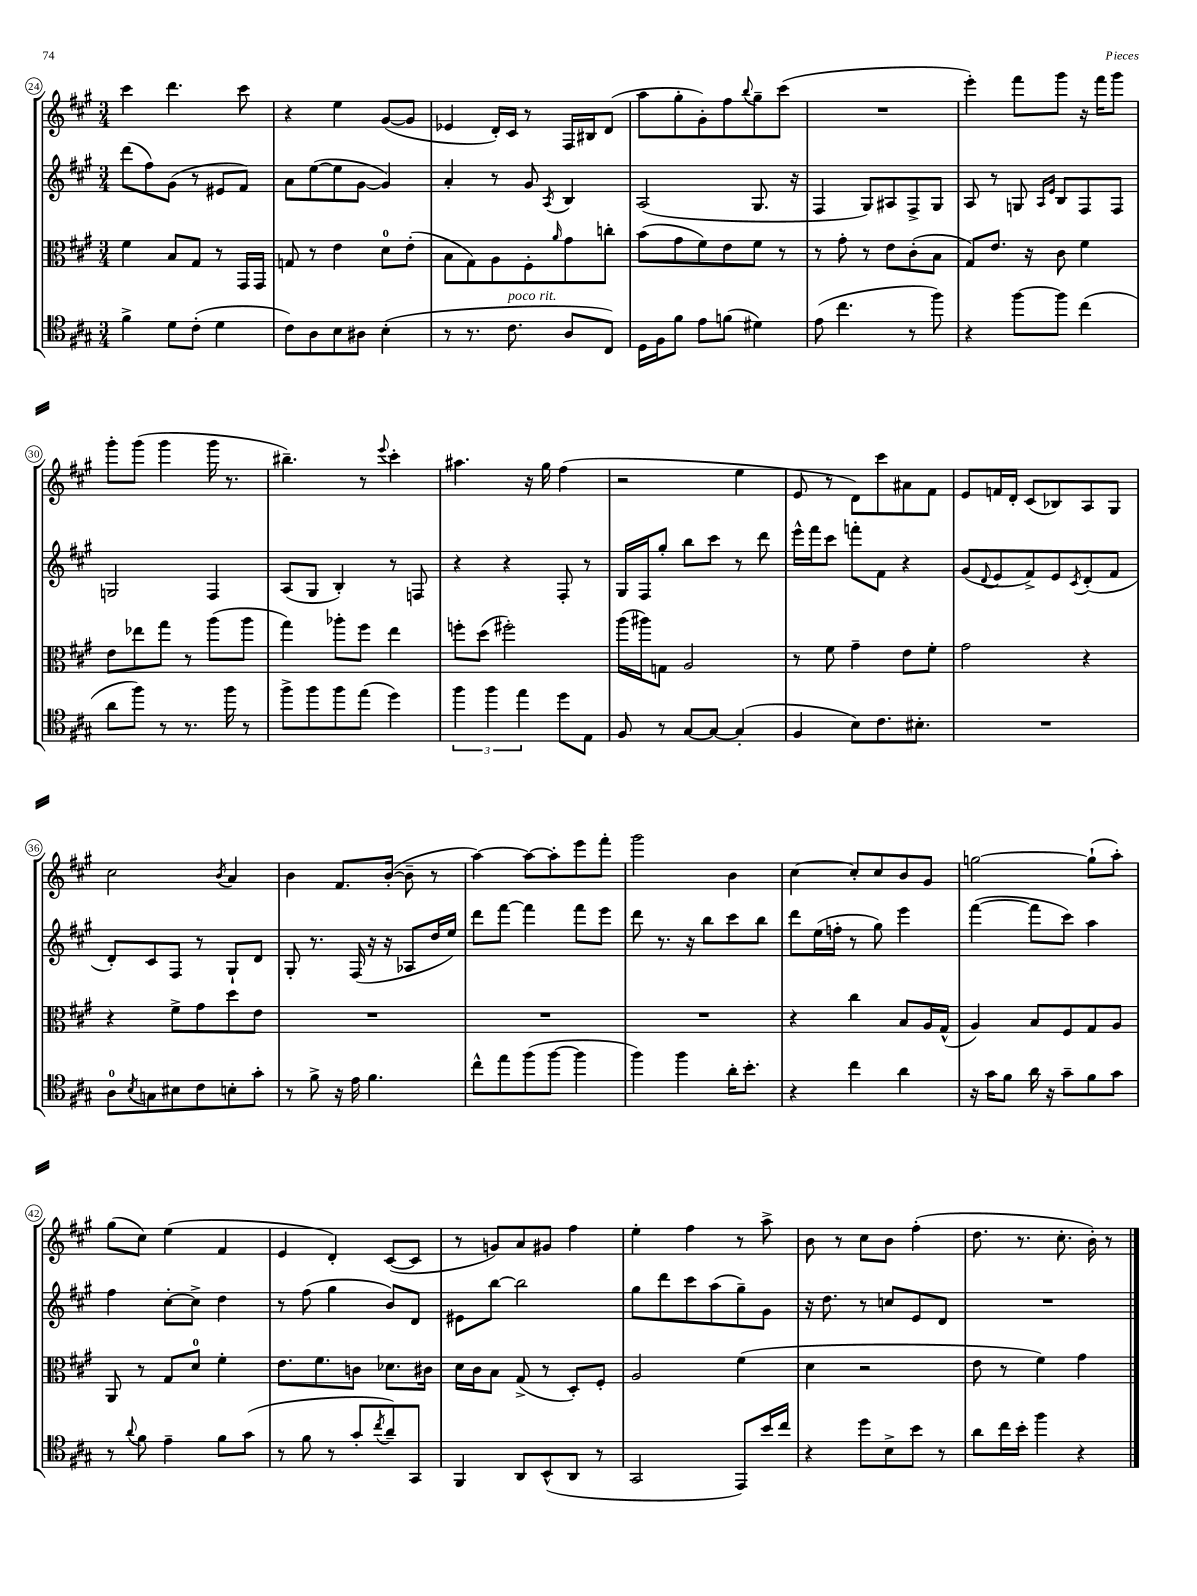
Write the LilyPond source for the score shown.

<<
\new StaffGroup <<
\new Staff = "s0" {
    \clef treble \key a \major \numericTimeSignature \time 3/4
    cis'''4 d'''4. cis'''8 |
    r4 e''4 gis'8~( gis'8 |
    ees'4 d'16-.) cis'16 r8 fis16 bis16 d'8( |
    a''8 gis''8-. gis'8-.) fis''8 \appoggiatura { b''8 } gis''8-- cis'''8( |
    R2. |
    e'''4-.) fis'''8 gis'''8 r16 fis'''16 gis'''8 |
    gis'''8-. gis'''8( gis'''4 gis'''16 r8. |
    bis''4.--) r8 \appoggiatura { e'''8 } cis'''4-. |
    ais''4. r16 gis''16 fis''4( |
    r2 e''4 |
    e'8 r8 d'8) cis'''8 ais'8 fis'8 |
    e'8 f'16 d'16-. cis'8( bes8) a8 gis8 |
    cis''2 \acciaccatura { b'8 } a'4 |
    b'4 fis'8. b'16~-.( b'8-- r8 |
    a''4~) a''8~ a''8-. e'''8 fis'''8-. |
    gis'''2 b'4 |
    cis''4~ cis''8-. cis''8 b'8 gis'8 |
    g''2~ g''8-!( a''8-.) |
    gis''8( cis''8) e''4( fis'4 |
    e'4 d'4-.) cis'8~( cis'8 |
    r8 g'8) a'8 gis'8 fis''4 |
    e''4-. fis''4 r8 a''8-> |
    b'8 r8 cis''8 b'8 fis''4-.( |
    d''8. r8. cis''8.-. b'16-.) r8 \bar "|." |
}
\new Staff = "s1" {
    \clef treble \key a \major \numericTimeSignature \time 3/4
    d'''8( fis''8) gis'8( r8 eis'8 fis'8) |
    a'8 e''8~( e''8 gis'8~ gis'4) |
    a'4-. r8 gis'8 \acciaccatura { a8 } b4 |
    a2( gis8. r16 |
    fis4 gis8) ais8 fis8-> gis8 |
    a8 r8 g8 \grace { a16 e'16 } b8 fis8 fis8 |
    g2 fis4 |
    a8( gis8 b4-.) r8 f8 |
    r4 r4 fis8-. r8 |
    gis16 fis16 gis''8-. b''8 cis'''8 r8 d'''8 |
    e'''16-^ fis'''16 cis'''8 f'''8-. fis'8 r4 |
    gis'8( \appoggiatura { d'8 } e'8 fis'8->) e'8 \acciaccatura { cis'8 } d'8-.( fis'8 |
    d'8-.) cis'8 fis8 r8 gis8-! d'8 |
    gis8-. r8. fis16( r16 r16 aes8 d''16 e''16) |
    d'''8 fis'''8~ fis'''4 fis'''8 e'''8 |
    d'''8 r8. r16 b''8 cis'''8 b''8 |
    d'''8 e''16( f''16-. r8 gis''8) e'''4 |
    fis'''4~( fis'''8 cis'''8) a''4 |
    fis''4 cis''8~-. cis''8-> d''4 |
    r8 fis''8( gis''4 b'8) d'8 |
    eis'8 b''8~ b''2 |
    gis''8 d'''8 cis'''8 a''8( gis''8--) gis'8 |
    r16 d''8. r8 c''8 e'8 d'8 |
    R2. \bar "|." |
}
\new Staff = "s2" {
    \clef alto \key a \major \numericTimeSignature \time 3/4
    fis'4 b8 gis8 r8 gis,16 gis,16 |
    g8 r8 e'4 d'8-0 e'8-.( |
    b8 gis8) a8 fis8-. \grace { a'16 } gis'8 c''8-. |
    b'8( gis'8 fis'8) e'8 fis'8 r8 |
    r8 gis'8-. r8 e'8 cis'8-.( b8 |
    gis8) e'8. r16 cis'8 fis'4 |
    e'8 ees''8 gis''8 r8 a''8( a''8 |
    gis''4) aes''8-. fis''8 e''4 |
    f''8-. d''8( fis''2-.) |
    a''16( ais''16) g8 a2 |
    r8 fis'8 gis'4-- e'8 fis'8-. |
    gis'2 r4 |
    r4 fis'8-> gis'8 d''8 e'8 |
    R2. |
    R2. |
    R2. |
    r4 cis''4 b8 a16 gis16-^( |
    a4) b8 fis8 gis8 a8 |
    a,8 r8 gis8 d'8-0 fis'4-. |
    e'8. fis'8. c'8 des'8. cis'16 |
    d'16 cis'16 b8 gis8->( r8 d8-.) fis8-. |
    a2 fis'4( |
    d'4 r2 |
    e'8 r8 fis'4) gis'4 \bar "|." |
}
\new Staff = "s3" {
    \clef tenor \key a \major \numericTimeSignature \time 3/4
    fis'4-> d'8 cis'8-.( d'4 |
    cis'8) a8 b8 ais8 b4-.( |
    r8 r8. cis'8.^\markup { \italic "poco rit." } a8 cis8) |
    d16 fis16 fis'8 e'8 f'8( dis'4) |
    e'8( cis''4. r8 fis''8) |
    r4 fis''8~ fis''8 cis''4( |
    a'8 fis''8) r8 r8. fis''16 r8 |
    fis''8-> fis''8 fis''8 e''8( d''4) |
    \tuplet 3/2 { fis''4 fis''4 e''4 } d''8 e8 |
    fis8 r8 gis8~ gis8~ gis4-.( |
    fis4 b8) cis'8. bis8.-. |
    R2. |
    a8-0 \acciaccatura { b8 } g8 bis8 cis'8 b8-. gis'8-. |
    r8 fis'8-> r16 e'16 fis'4. |
    cis''8-^ e''8 fis''8( fis''8~ fis''4 |
    fis''4) fis''4 a'16-. b'8.-. |
    r4 cis''4 a'4 |
    r16 gis'16 fis'8 a'16 r16 gis'8-- fis'8 gis'8 |
    r8 \appoggiatura { a'8 } fis'8 e'4-- fis'8 gis'8( |
    r8 fis'8 r8 gis'8-. \acciaccatura { cis''8 } a'8--) gis,8 |
    fis,4 a,8 b,8-^( a,8 r8 |
    gis,2 e,8) b'16 cis''16 |
    r4 d''8 b8-> b'8 r8 |
    a'8 cis''16 b'16-. fis''4 r4 \bar "|." |
}
>>
>>
\layout { \context { \Score currentBarNumber = #24 \override BarNumber.stencil = #(make-stencil-circler 0.1 0.3 ly:text-interface::print) } }
